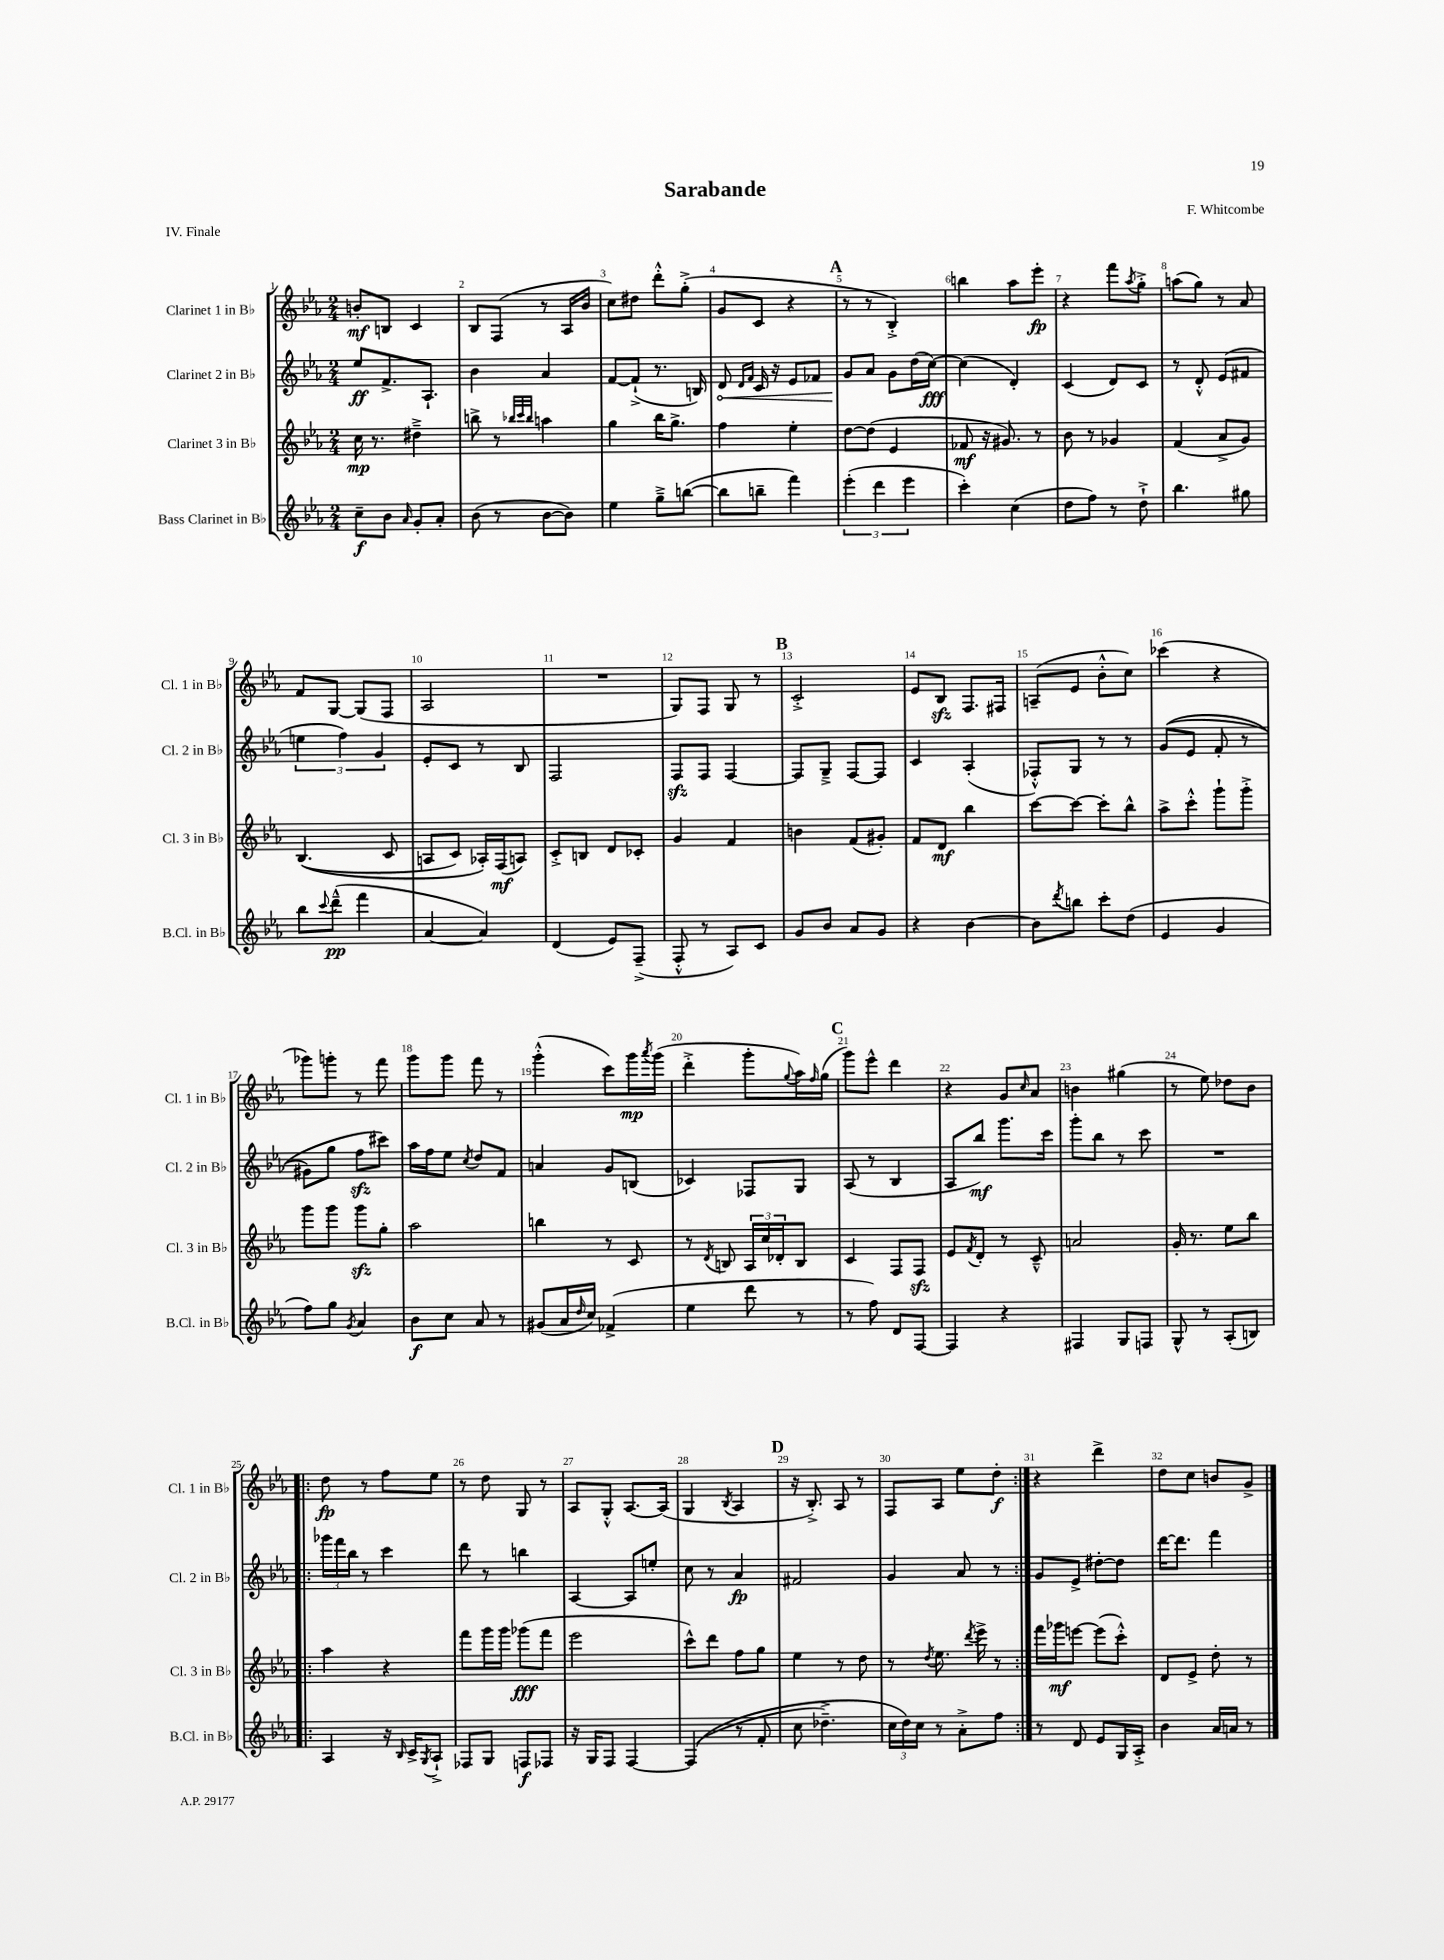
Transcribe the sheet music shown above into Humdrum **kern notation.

**kern	**dynam	**kern	**dynam	**kern	**dynam	**kern	**dynam
*part4	*part4	*part3	*part3	*part2	*part2	*part1	*part1
*staff4	*staff4	*staff3	*staff3	*staff2	*staff2	*staff1	*staff1
*I"Bass Clarinet in B♭	*	*I"Clarinet 3 in B♭	*	*I"Clarinet 2 in B♭	*	*I"Clarinet 1 in B♭	*
*I'B.Cl. in B♭	*	*I'Cl. 3 in B♭	*	*I'Cl. 2 in B♭	*	*I'Cl. 1 in B♭	*
*clefG2	*	*clefG2	*	*clefG2	*	*clefG2	*
*k[b-e-a-]	*	*k[b-e-a-]	*	*k[b-e-a-]	*	*k[b-e-a-]	*
*M2/4	*	*M2/4	*	*M2/4	*	*M2/4	*
=1	=1	=1	=1	=1	=1	=1	=1
8cc~\L	f	16cc\	mp	8ee-/L	ff	8bn'/L	mf
.	.	8.r	.	.	.	.	.
8b-\J	.	.	.	8.f^/	.	8Bn/J	.
16qqa-/	.	.	.	.	.	.	.
8g'/L	.	4dd#X~^\	.	.	.	4c/	.
.	.	.	.	8.A-`/J	.	.	.
8a-'/J	.	.	.	.	.	.	.
=2	=2	=2	=2	=2	=2	=2	=2
(8b-\	.	8bbn^\	.	4b-\	.	8B-/L	.
8r	.	8r	.	.	.	(8F/J	.
.	.	32qqbb-X/LLL	.	.	.	.	.
.	.	32qqccc/	.	.	.	.	.
.	.	32qqbb-/JJJ	.	.	.	.	.
[8b-\L	.	4aan\	.	4a-/	.	8r	.
8b-\J])	.	.	.	.	.	16A-/LL	.
.	.	.	.	.	.	16b-/JJ	.
=3	=3	=3	=3	=3	=3	=3	=3
4ee-\	.	4gg\	.	[8f/L	.	8cc\L)	.
.	.	.	.	(8f`^/J]	.	8dd#X\J	.
8gg~^\L	.	16bb-\KL	.	8.r	.	8ddd'^^\L	.
.	.	8.gg^\J	.	.	.	.	.
([8bbn\J	.	.	.	.	.	(8gg'^\J	.
.	.	.	.	16Bn/)	.	.	.
=4	=4	=4	=4	=4	=4	=4	=4
!	!	!	!	!	!LO:HP:b	!	!
8bb\L]	.	4ff\	.	8d/	<	8g/L	.
.	.	.	.	16qqd/LL	.	.	.
.	.	.	.	16qqf/JJ	.	.	.
8bbn~\J	.	.	.	16c/	.	8c/J	.
.	.	.	.	16r	.	.	.
4fff\)	.	4ee-'\	.	8e-/L	.	4r	.
.	.	.	.	8f-X/J	.	.	.
!!LO:REH:place=s1:t=A
=5	=5	=5	=5	=5	=5	=5	=5
(6eee-'\	.	[8dd\L	.	8g/L	.	8r	.
.	.	(8dd\J]	.	8a-/J	[	8r	.
6ddd\	.	.	.	.	.	.	.
.	.	4e-/	.	8g\L	.	4B-'^/)	.
6eee-\	.	.	.	.	.	.	.
.	.	.	.	(16dd\L	.	.	.
.	.	.	.	[16cc\JJ)	fff	.	.
=6	=6	=6	=6	=6	=6	=6	=6
4ccc'\)	.	8f-X/	mf	(4cc\]	.	4bbn\	.
.	.	16r	.	.	.	.	.
.	.	8.g#X/)	.	.	.	.	.
(4cc\	.	.	.	4d'/)	.	8aa-\L	.
.	.	8r	.	.	.	8eee-'\J	fp
=7	=7	=7	=7	=7	=7	=7	=7
8dd\L	.	8b-\	.	(4c/	.	4r	.
8ff\J)	.	8r	.	.	.	.	.
8r	.	4g-X/	.	8d/L)	.	8fff\L	.
.	.	.	.	.	.	8qaa-/	.
8dd`^\	.	.	.	8c/J	.	8gg'^\J	.
=8	=8	=8	=8	=8	=8	=8	=8
4.bb-\	.	(4f/	.	8r	.	(8aan\L	.
.	.	.	.	8d'^^/	.	8gg\J)	.
.	.	8a-^/L	.	(8e-/L	.	8r	.
8gg#X\	.	8g/J)	.	8f#X/J	.	8a-/	.
!!LO:LB:g=z
=9	=9	=9	=9	=9	=9	=9	=9
8bb-\L	.	((4.B-/	.	6een\	.	8f/L	.
8qqccc/	.	.	.	.	.	.	.
(8ddd~^^\J	pp	.	.	.	.	[8G/J	.
.	.	.	.	6ff\)	.	.	.
4fff\	.	.	.	.	.	(8G/L]	.
.	.	.	.	6g/	.	.	.
.	.	8c/	.	.	.	8F/J	.
=10	=10	=10	=10	=10	=10	=10	=10
[4a-/	.	8An/L	.	8e-'/L	.	2A-/	.
.	.	8c/J)	.	8c/J	.	.	.
4a-/])	.	16A-X'/LL)	.	8r	.	.	.
.	.	(16F/J	mf	.	.	.	.
.	.	8An/J)	.	8B-/	.	.	.
=11	=11	=11	=11	=11	=11	=11	=11
(4d/	.	8c'^/L	.	2F/	.	2r	.
.	.	8Bn/J	.	.	.	.	.
8e-/L)	.	8d/L	.	.	.	.	.
(8F~^/J	.	8c-X'/J	.	.	.	.	.
=12	=12	=12	=12	=12	=12	=12	=12
8F'^^/	.	4g/	.	8Fzz/L	.	8G/L)	.
8r	.	.	.	8F/J	.	8F/J	.
8A-/L)	.	4f/	.	[4F/	.	8G/	.
8c/J	.	.	.	.	.	8r	.
!!LO:REH:place=s1:t=B
=13	=13	=13	=13	=13	=13	=13	=13
8g/L	.	4bn\	.	8F/L]	.	2c'^/	.
8b-/J	.	.	.	8G~^/J	.	.	.
8a-/L	.	(8f/L	.	[8F/L	.	.	.
8g/J	.	8g#X'/J)	.	8F/J]	.	.	.
=14	=14	=14	=14	=14	=14	=14	=14
4r	.	8f/L	.	4c/	.	8e-/L	.
.	.	8d/J	mf	.	.	8B-zz/J	.
[4b-\	.	4bb-\	.	(4A-'/	.	8.F/L	.
.	.	.	.	.	.	16F#X/Jk	.
=15	=15	=15	=15	=15	=15	=15	=15
8b-\L]	.	[8ccc\L	.	8F-X'^^/L)	.	(8An~/L	.
8qddd/	.	.	.	.	.	.	.
8bbn\J	.	8ccc\J_	.	8G/J	.	8e-/J	.
8ccc'\L	.	8ccc'\L]	.	8r	.	8b-'^^\L	.
(8dd\J	.	8bb-^^\J	.	8r	.	8cc\J)	.
=16	=16	=16	=16	=16	=16	=16	=16
4e-/	.	8aa-^\L	.	((8g/L	.	(4ccc-X\	.
.	.	8ccc'^^\J	.	8e-/J	.	.	.
4g/	.	8ggg`\L	.	8f'/	.	4r	.
.	.	8ggg'^\J	.	8r	.	.	.
!!LO:LB:g=z
=17	=17	=17	=17	=17	=17	=17	=17
8ff\L)	.	8ggg\L	.	8g#X\L)	.	8ggg-X\L)	.
8gg\J	.	8ggg\J	.	8gg\J	.	8gggn'\J	.
8qg/	.	.	.	.	.	.	.
4a-/	.	8gggzz\L	.	8ffzz\L	.	8r	.
.	.	8gg'\J	.	8ccc#X\J)	.	8fff\	.
=18	=18	=18	=18	=18	=18	=18	=18
8b-\L	f	2aa-\	.	16aa-\LL	.	8ggg\L	.
.	.	.	.	16ff\J	.	.	.
8cc\J	.	.	.	8ee-\J	.	8ggg\J	.
.	.	.	.	8qcc/	.	.	.
8a-/	.	.	.	8dd/L	.	8fff\	.
8r	.	.	.	8f/J	.	8r	.
=19	=19	=19	=19	=19	=19	=19	=19
(8g#X/L	.	4bbn\	.	4an/	.	(4ggg'^^\	.
16a-/L	.	.	.	.	.	.	.
16qqdd/	.	.	.	.	.	.	.
16cc/JJ)	.	.	.	.	.	.	.
(4f-X^/	.	8r	.	8g/L	.	8ccc\L)	.
.	.	8c/	.	(8Bn/J	.	16ggg\L	mp
.	.	.	.	.	.	8qaaa-/	.
.	.	.	.	.	.	(16ggg\JJ	.
=20	=20	=20	=20	=20	=20	=20	=20
4ee-\	.	8r	.	4c-X/)	.	4ddd'^\	.
.	.	8qd/	.	.	.	.	.
.	.	8Bn/	.	.	.	.	.
8ddd\	.	24A-/LL	.	8F-X/L	.	8ggg'\L	.
.	.	24cc/	.	.	.	.	.
.	.	24d-X'/J	.	.	.	.	.
.	.	.	.	.	.	8qqgg/	.
8r	.	8B/J	.	8G/J	.	16aa-\L)	.
.	.	.	.	.	.	16qqff/	.
.	.	.	.	.	.	(16gg\JJ	.
!!LO:REH:place=s1:t=C
=21	=21	=21	=21	=21	=21	=21	=21
8r	.	4c/	.	(8A-/	.	8ggg\L)	.
8ff\)	.	.	.	8r	.	8eee-^^\J	.
8d/L	.	8F/L	.	4B-/	.	4ddd\	.
[8F/J	.	8Fzz/J	.	.	.	.	.
=22	=22	=22	=22	=22	=22	=22	=22
4F/]	.	8e-/L	.	8A-/L	.	4r	.
.	.	8qf/	.	.	.	.	.
.	.	8d'/J	.	8bb-/J)	mf	.	.
4r	.	8r	.	8.ggg\L	.	8g/L	.
.	.	.	.	.	.	16qqcc/	.
.	.	8c~^^/	.	.	.	8a-/J	.
.	.	.	.	16ccc\Jk	.	.	.
=23	=23	=23	=23	=23	=23	=23	=23
4F#X/	.	2an/	.	8ggg'\L	.	4bn\	.
.	.	.	.	8bb-\J	.	.	.
8G/L	.	.	.	8r	.	(4gg#X\	.
8Fn/J	.	.	.	8ccc\	.	.	.
=24	=24	=24	=24	=24	=24	=24	=24
8G^^/	.	16g'/	.	2r	.	8r	.
.	.	8.r	.	.	.	.	.
8r	.	.	.	.	.	8ee-\)	.
(8A-'/L	.	8ee-\L	.	.	.	8dd-X\L	.
8Bn/J)	.	8bb-\J	.	.	.	8b-\J	.
!!LO:LB:g=z
=25!|:	=25!|:	=25!|:	=25!|:	=25!|:	=25!|:	=25!|:	=25!|:
4A-/	.	4aa-\	.	24ggg-X\LL	.	8dd\	fp
.	.	.	.	24fff\	.	.	.
.	.	.	.	24bb-\JJ	.	.	.
.	.	.	.	8r	.	8r	.
16r	.	4r	.	4ccc\	.	8ff\L	.
16qqB-/	.	.	.	.	.	.	.
16c^/KL	.	.	.	.	.	.	.
8qG/	.	.	.	.	.	.	.
8A-`^/J	.	.	.	.	.	8ee-\J	.
=26	=26	=26	=26	=26	=26	=26	=26
8F-X/L	.	8fff\L	.	8ddd\	.	8r	.
8G/J	.	16ggg\L	.	8r	.	8dd\	.
.	.	16ggg\JJ	.	.	.	.	.
8Fn/L	f	(8ggg-X\L	fff	4bbn\	.	8G/	.
8F-X/J	.	8fff\J	.	.	.	8r	.
=27	=27	=27	=27	=27	=27	=27	=27
16r	.	2eee-\	.	[4A-/	.	8A-/L	.
16G/KL	.	.	.	.	.	.	.
8F/J	.	.	.	.	.	8G'^^/J	.
[4F/	.	.	.	8A-/L]	.	[8.A-/L	.
.	.	.	.	8een'/J	.	.	.
.	.	.	.	.	.	(16A-/Jk]	.
=28	=28	=28	=28	=28	=28	=28	=28
((4F/]	.	8ccc^^\L)	.	8cc\	.	4G/	.
.	.	8ddd\J	.	8r	.	.	.
.	.	.	.	.	.	8qB-/	.
8r	.	8ff\L	.	4a-/	fp	4A-/	.
8f'/	.	8gg\J	.	.	.	.	.
!!LO:REH:place=s1:t=D
=29	=29	=29	=29	=29	=29	=29	=29
8cc\	.	4ee-\	.	2f#X/	.	16r	.
.	.	.	.	.	.	8.B-'^/)	.
4.dd-X~^\)	.	.	.	.	.	.	.
.	.	8r	.	.	.	8A-/	.
.	.	8dd\	.	.	.	8r	.
=30	=30	=30	=30	=30	=30	=30	=30
24cc\LL	.	8r	.	4g/	.	8F/L	.
24dd\)	.	.	.	.	.	.	.
24cc\JJ	.	.	.	.	.	.	.
.	.	8qdd/	.	.	.	.	.
8r	.	8.ee-\	.	.	.	8A-/J	.
8a-'^\L	.	.	.	8a-/	.	8ee-\L	.
.	.	8qddd/	.	.	.	.	.
.	.	16eee-^\	.	.	.	.	.
8ff\J	.	8r	.	8r	.	8dd'\J	f
=31:|!	=31:|!	=31:|!	=31:|!	=31:|!	=31:|!	=31:|!	=31:|!
8r	.	16fff\LL	.	8g/L	.	4r	.
.	.	16ggg-X\J	mf	.	.	.	.
8d/	.	[8eeen\J	.	8e-^/J	.	.	.
8e-/L	.	(8eee\L]	.	[8dd#X'\L	.	4ddd^\	.
16G/L	.	8ccc'^^\J)	.	8dd#\J]	.	.	.
16A-'^/JJ	.	.	.	.	.	.	.
=32	=32	=32	=32	=32	=32	=32	=32
4b-\	.	8d/L	.	[16ddd\KL	.	8dd\L	.
.	.	.	.	8.ddd\J]	.	.	.
.	.	8e-^/J	.	.	.	8cc\J	.
16a-/LL	.	8dd'\	.	4fff\	.	8bn/L	.
16an/JJ	.	.	.	.	.	.	.
8r	.	8r	.	.	.	8g^/J	.
==	==	==	==	==	==	==	==
*-	*-	*-	*-	*-	*-	*-	*-
